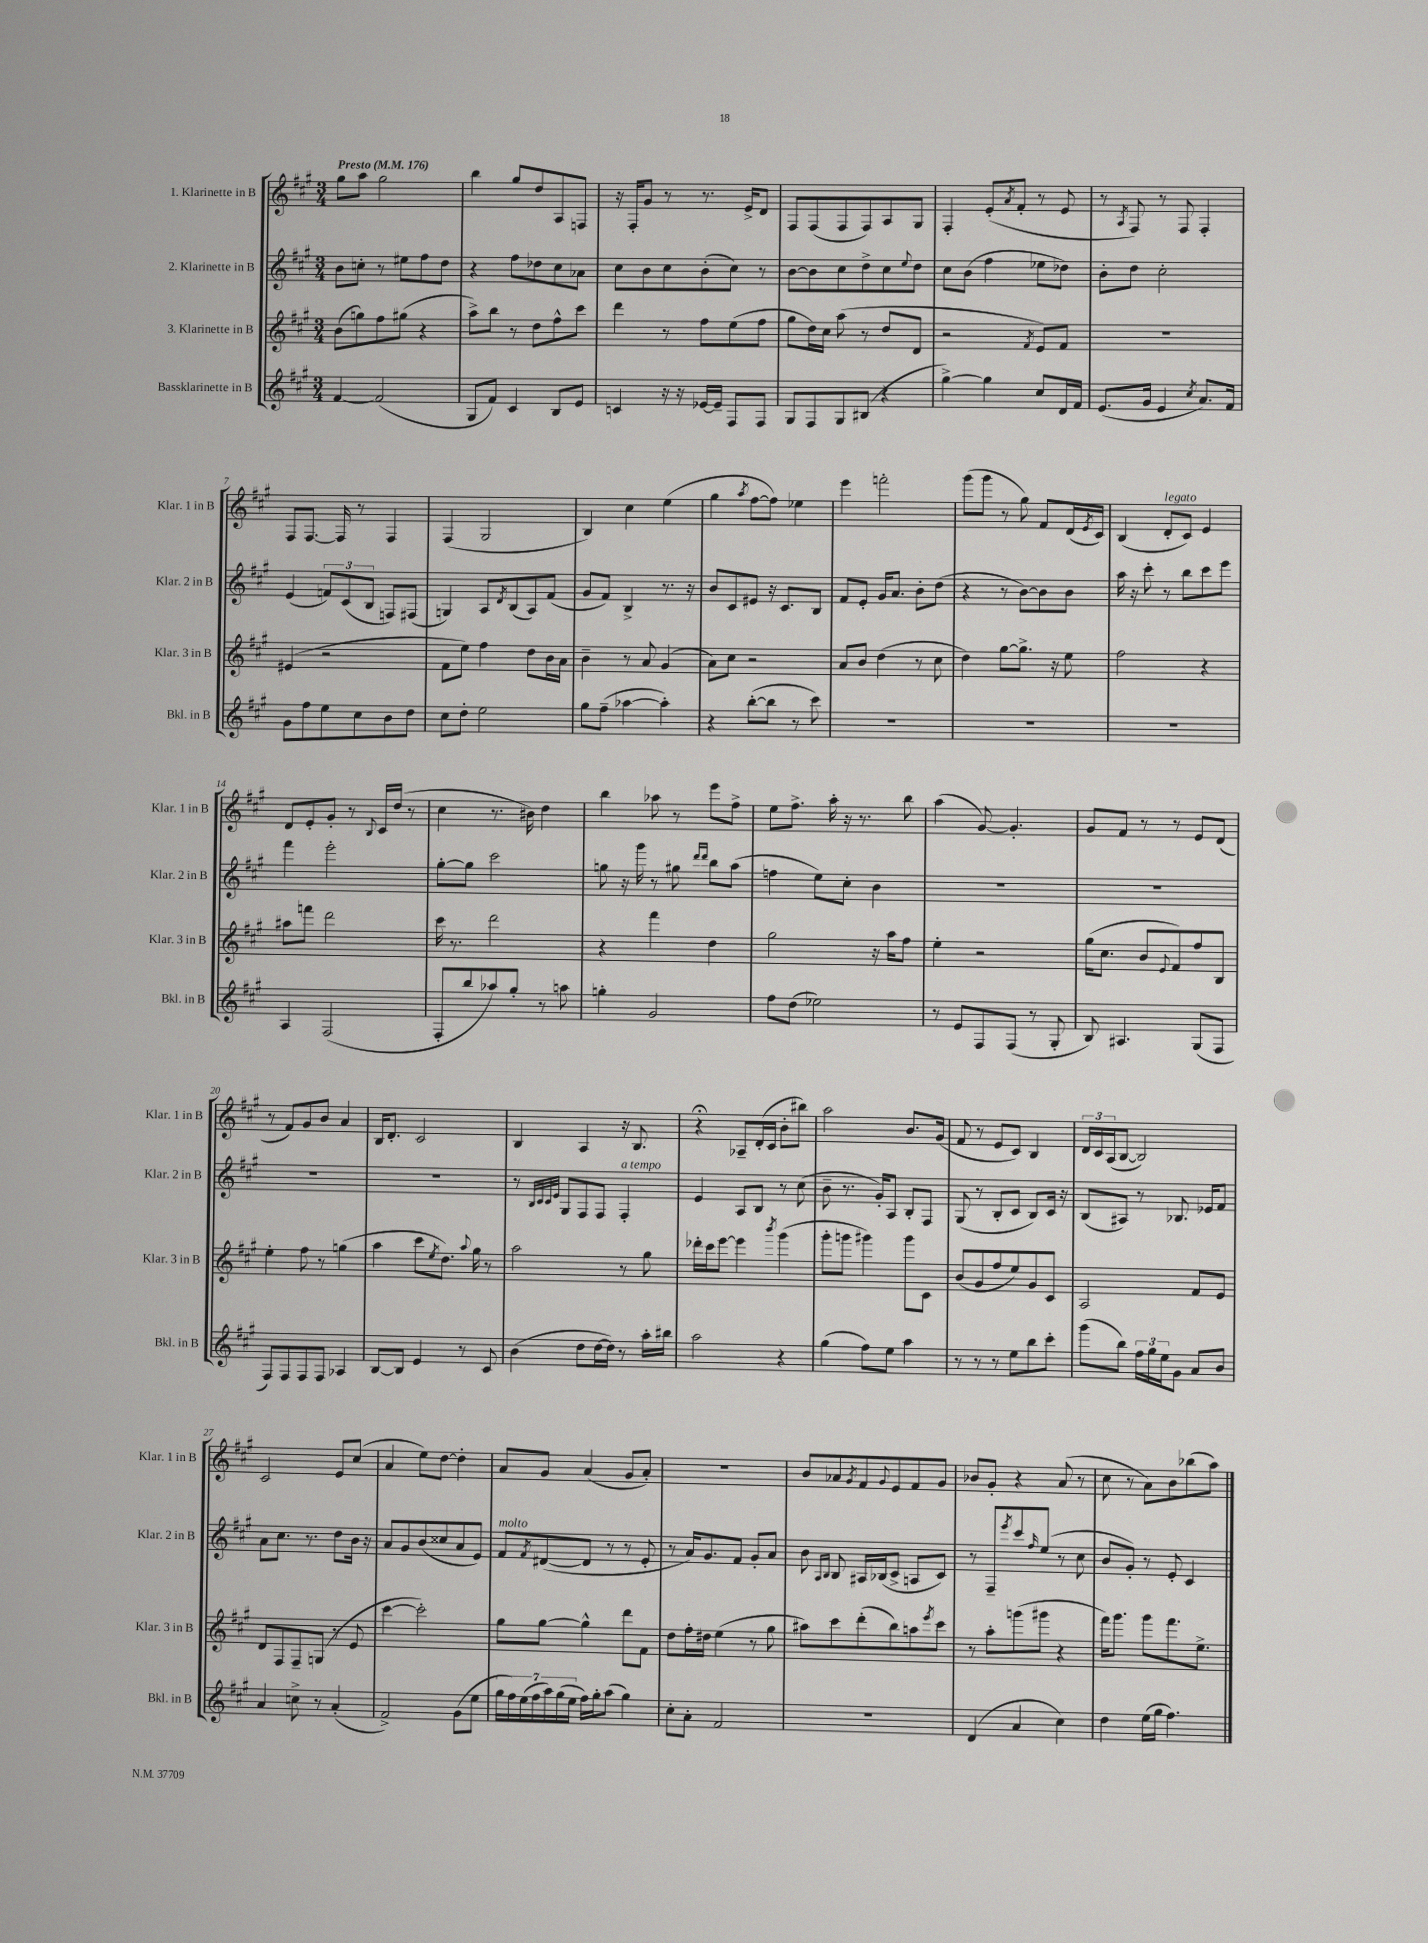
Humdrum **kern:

**kern	**kern	**kern	**kern
*staff4	*staff3	*staff2	*staff1
*clefG2	*clefG2	*clefG2	*clefG2
*k[f#c#g#]	*k[f#c#g#]	*k[f#c#g#]	*k[f#c#g#]
*M3/4	*M3/4	*M3/4	*M3/4
*MM176	*MM176	*MM176	*MM176
[4f#	(8b	8b	8gg#
.	8gg)	8cc'	8aa
(2f#]	8ff#	8r	2gg#
.	(8gg#	8ee#	.
.	4r	8ff#	.
.	.	8dd	.
=	=	=	=
8G#	8aa^)	4r	4bb
8f#)	8bb	.	.
4c#	8r	8ff#	8gg#
.	8dd	8dd-	8dd
8B	8ff#^^	8cc#	8A
8e	8ccc#	8a-	8F
=	=	=	=
4c	4ddd	8cc#	16r
.	.	.	16F#'
.	.	8b	8g#
16r	8r	8cc#	8r
16r	.	.	.
[16e-	8ff#	(8b'	8.r
16e-~]	.	.	.
8F#	(8ee	8cc#)	.
.	.	.	16e^
8F#	8ff#	8r	8d
=	=	=	=
8G#	8gg#	[8b	8F#
8F#	16dd)	8b]	(8F#
.	16cc#	.	.
8G#	(8aa	8cc#	8F#
(8B#	8r	8dd^	8F#)
4r	8dd	8cc#	8A
.	.	8qqee	.
.	8d	8dd	8G#
=	=	=	=
[4gg#^)	2r	8cc#	4F#'
.	.	(8b	.
4gg#]	.	4ff#	(8e'
.	.	.	8qa
.	.	.	8f#'
.	8qf#	.	.
8cc#	8e)	8ee-	8r
16d	8f#	8dd-)	8e
16f#	.	.	.
=	=	=	=
(8.e	2.r	8b'	8r
.	.	.	8qA
.	.	8dd	8F#)
16g#	.	.	.
4e	.	2cc#'	8r
.	.	.	8F#
8qcc#	.	.	.
8.a)	.	.	4F#'
16f#	.	.	.
=	=	=	=
8g#	(4e#	(4e	8F#
8ff#	.	.	[8.F#
8ee	2r	12f)	.
.	.	.	16F#]
.	.	(12c#	.
8cc#	.	.	8r
.	.	12B	.
8b	.	8F)	4F#
8dd	.	(8F#	.
=	=	=	=
8cc#	8f#	4G)	(4F#
8dd'	8ee)	.	.
2ee	4ff#	8A	2G#
.	.	8qd	.
.	.	(8B	.
.	8dd	8A)	.
.	16b	(8f#	.
.	16a	.	.
=	=	=	=
8gg#	4b~	8g#	4B)
(8ff#~	.	8f#)	.
[4aa-	8r	4B^	4cc#
.	8a	.	.
4aa-'])	(4g#	8.r	(4ee
.	.	16r	.
=	=	=	=
4r	8a)	8b	4gg#
.	8cc#	8c#	.
.	.	.	8qaa
([8bb'	2r	8e#	[8ff#
8bb]	.	16r	8ff#])
.	.	8.c#	.
8r	.	.	4ee-
8ccc#)	.	8B	.
=	=	=	=
2.r	8a	8f#	4eee
.	8b	8e'	.
.	(4dd	16g#	2fff'
.	.	8.a	.
.	8r	8b'	.
.	8cc#	(8dd	.
=	=	=	=
2.r	4dd)	4r	(8ggg#
.	.	.	8ggg#
.	[8gg#	8r	8r
.	8.gg#^]	[8b)	8gg#)
.	.	8b]	8f#
.	16r	.	.
.	8ee	8b	(16d
.	.	.	8qe
.	.	.	16c#)
=	=	=	=
2.r	2ff#	16aa	(4B
.	.	16r	.
.	.	8ccc#'	.
.	.	8r	8d'
.	.	8bb	8c#)
.	4r	8ccc#	4e
.	.	8eee	.
=	=	=	=
4A	8aa#	4fff#	8d
.	8fff	.	8e'
(2F#	2ddd	2eee'	8g#'
.	.	.	8r
.	.	.	8qqB
.	.	.	16c#
.	.	.	(16dd
.	.	.	8r
=	=	=	=
8F#'	16ccc#	[8gg#'	4cc#
.	8.r	.	.
8bb	.	8gg#]	.
8aa-)	2ddd	2ccc#	8.r
8gg#'	.	.	.
.	.	.	16b#)
8r	.	.	4dd
8aa	.	.	.
=	=	=	=
4gg'	4r	8gg	4bb
.	.	16r	.
.	.	16ggg#	.
2g#	4fff#	8r	8aa-
.	.	8gg#	8r
.	.	16qqddd	.
.	.	16qqddd	.
.	4dd	8bb	8eee
.	.	(8aa	8ff#^
=	=	=	=
8ff#	2gg#	4ff	8ee
(8dd	.	.	8.ff#^
2ee-)	.	8ee)	.
.	.	.	16aa'
.	.	8cc#'	16r
.	.	.	8.r
.	16r	4b	.
.	16aa	.	.
.	8ff#	.	8bb
=	=	=	=
8r	4ee'	2.r	(4aa
8e	.	.	.
8F#	2r	.	[8g#)
(8F#	.	.	4.g#']
8r	.	.	.
8G#'	.	.	.
=	=	=	=
8B)	(16gg#	2.r	8g#
.	8.cc#	.	.
4.A#	.	.	8f#
.	8b	.	8r
.	8qqe	.	.
.	8f#)	.	8r
(8G#	8ff#	.	8e
8F#	8B	.	(8d
=	=	=	=
8F#)	4ee'	2.r	8r
8F#	.	.	8f#)
8F#	8ff#	.	8g#
8F#	8r	.	8b
4A-	(4gg	.	4a
=	=	=	=
[8B	4aa	2.r	16B
.	.	.	8.d'
8B]	.	.	.
4e	8ccc#	.	2c#
.	8qee	.	.
.	8.dd)	.	.
8r	.	.	.
.	8qqaa	.	.
.	16gg#	.	.
8c#	8r	.	.
=	=	=	=
(4b	2aa	8r	4B
.	.	32qqB	.
.	.	32qqc#	.
.	.	32qqc#	.
.	.	32qqe	.
.	.	8G#	.
8dd	.	8F#	4A
[16dd	.	8F#	.
16dd])	.	.	.
8r	8r	4F#'	16r
.	.	.	8.B
16aa'	8gg#	.	.
16bb#	.	.	.
=	=	=	=
2aa	16ddd-'	4e	4r;
.	16ccc#	.	.
.	[8eee	.	.
.	4eee]	8A	8A-~
.	.	8B	(16d'
.	.	.	16c#
.	8qbbb	.	.
4r	(4ggg#	8r	8b'
.	.	(8cc#	8bb#)
=	=	=	=
(4gg#	8ggg#'	8b~	2aa
.	8ggg	8.r	.
8ff#)	4ggg#)	.	.
.	.	16g#')	.
8ee	.	8A	.
4aa	8ggg#	8B'	8.b
.	8c#	8F#	.
.	.	.	(16g#
=	=	=	=
8r	(8b	(8G#	8f#
8r	8g#	8r	8r
8r	8ff#	8B'	8e
8ee	8ee)	8c#	8c#)
8bb	8g#	8B)	4B
8ccc#'	8c#	16c#	.
.	.	16r	.
=	=	=	=
(8ggg#	2A	(8B	24d
.	.	.	24c#
.	.	.	(24A
8bb)	.	8A#)	[8B
24ff#	.	8r	2B])
24gg#	.	.	.
24ee	.	.	.
8g#	.	8.B-	.
8a	8f#	.	.
.	.	16e-	.
8b	8e	8f#	.
=	=	=	=
4a	8d	8a	2c#
.	8F#	8.cc#	.
8cc^	8F#~	.	.
.	.	8.r	.
8r	(8G	.	.
(4a'	8r	8dd	8e
.	8e	16b	(8cc#
.	.	16r	.
=	=	=	=
2f#^)	[4ccc#	8a	4a
.	.	8g#	.
.	2ccc#'])	(8b	8ee)
.	.	8cc##	[8dd
(8g#	.	8a	4dd']
8ee	.	8e)	.
=	=	=	=
28gg#	8gg#	8f#	8a
28ff#)	.	.	.
(28ee	.	.	.
28ff#	.	.	.
.	.	8qf#	.
.	[8gg#	([8d#	8g#
28aa)	.	.	.
(28gg#	.	.	.
28ee	.	.	.
16ff#)	4gg#^^]	8d#]	(4a
16gg#'	.	.	.
(8aa	.	8r	.
4gg#)	8ddd	8r	8g#
.	8f#	8e'	8a')
=	=	=	=
8cc#'	8dd	8r	2.r
8a'	16ff#'	16a)	.
.	16dd#	8.g#	.
2f#	(4ee	.	.
.	.	8f#	.
.	8r	8g#'	.
.	8gg#	8a	.
=	=	=	=
2.r	8aa#)	8b	8b
.	.	16qqA	.
.	.	16qqB	.
.	8ccc#	8B	8a-
.	.	.	8qg#
.	(8ddd'	16A#	8f#
.	.	(16B-	.
.	.	.	8qqg#
.	8bb)	8c#^	8e
.	8aa	8A	8f#
.	8qeee	.	.
.	8ccc#	8c#)	8g#
=	=	=	=
(4d	8r	8r	8b-
.	8aa'	8F#~	8g#'
.	.	8qeee	.
4a	(8ggg	8ccc#	4r
.	.	16qqff#	.
.	8ggg#	(8ee	.
4cc#)	4r	8r	(8a
.	.	8cc#	8r
=	=	=	=
4dd	16fff#)	8b	8cc#
.	8.ggg#	.	.
.	.	8g#')	8r
(16ee	8ggg#	8r	8a)
16gg#	.	.	.
4.ff#)	8.fff#	8e'	8b
.	.	4c#	(8bb-
.	8.ee^	.	.
.	.	.	8aa)
==	==	==	==
*-	*-	*-	*-
